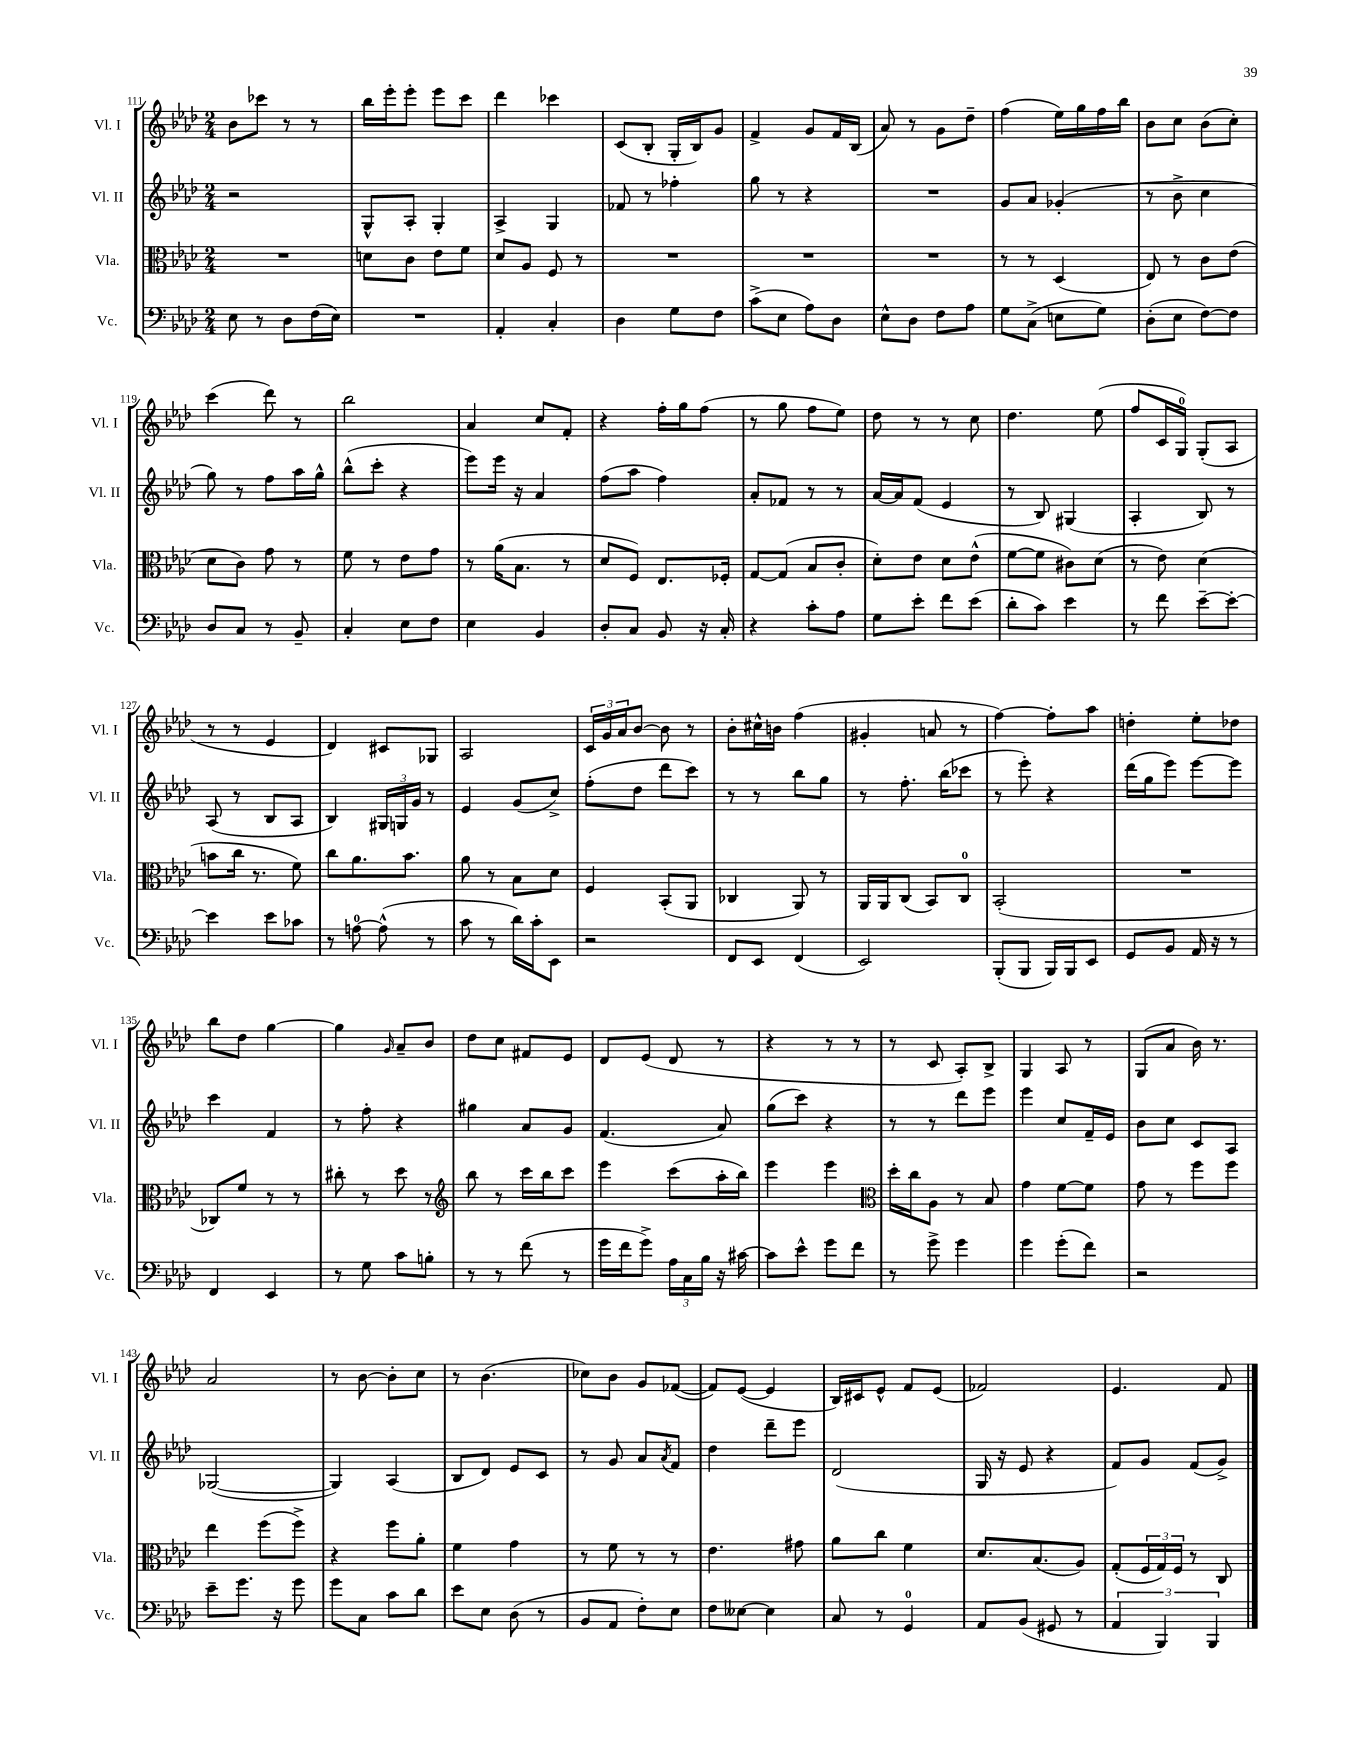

**kern	**kern	**kern	**kern
*part4	*part3	*part2	*part1
*staff4	*staff3	*staff2	*staff1
*I"Vc.	*I"Vla.	*I"Vl. II	*I"Vl. I
*I'Vc.	*I'Vla.	*I'Vl. II	*I'Vl. I
*clefF4	*clefC3	*clefG2	*clefG2
*k[b-e-a-d-]	*k[b-e-a-d-]	*k[b-e-a-d-]	*k[b-e-a-d-]
*M2/4	*M2/4	*M2/4	*M2/4
=111	=111	=111	=111
8E-\	2r	2r	8b-\L
8r	.	.	8ccc-X\J
8D-\L	.	.	8r
(16F\L	.	.	8r
16E-\JJ)	.	.	.
=112	=112	=112	=112
2r	8dn\L	8G^^/L	16bb-\LL
.	.	.	16eee-'\J
.	8c\J	8A-'/J	8eee-'\J
.	8e-\L	4G'/	8eee-\L
.	8f\J	.	8ccc\J
=113	=113	=113	=113
4AA-'/	8d-/L	4A-^/	4ddd-\
.	8A-/J	.	.
4C'/	8F/	4G/	4ccc-X\
.	8r	.	.
=114	=114	=114	=114
4D-\	2r	8f-X/	(8c/L
.	.	8r	8B-'/J
8G\L	.	4ff-X'\	16G'/LL
.	.	.	16B-/J)
8F\J	.	.	8g/J
=115	=115	=115	=115
(8c^\L	2r	8gg\	4f^/
8E-\J	.	8r	.
8A-\L)	.	4r	8g/L
8D-\J	.	.	16f/L
.	.	.	(16B-/JJ
=116	=116	=116	=116
8E-^^\L	2r	2r	8a-/)
8D-\J	.	.	8r
8F\L	.	.	8g\L
8A-\J	.	.	8dd-~\J
=117	=117	=117	=117
8G\L	8r	8g/L	(4ff\
(8C^\J	8r	8a-/J	.
8En\L	(4D-/	(4g-X'/	16ee-\LL)
.	.	.	16gg\
8G\J)	.	.	16ff\
.	.	.	16bb-\JJ
=118	=118	=118	=118
(8D-'\L	8E-/)	8r	8b-\L
8E-\J	8r	8b-^\	8cc\J
[8F\L)	8c\L	4cc\	(8b-\L
8F\J]	(8e-\J	.	8cc'\J)
!!LO:LB:g=z
=119	=119	=119	=119
8D-/L	8d-\L	8gg\)	(4ccc\
8C/J	8c\J)	8r	.
8r	8g\	8ff\L	8ddd-\)
8BB-~/	8r	16aa-\L	8r
.	.	16gg^^\JJ	.
=120	=120	=120	=120
4C'/	8f\	(8bb-^^\L	2bb-\
.	8r	8ccc'\J	.
8E-\L	8e-\L	4r	.
8F\J	8g\J	.	.
=121	=121	=121	=121
4E-\	8r	8eee-\L)	4a-/
.	(16a-\KL	16eee-\Jk	.
.	8.B-\J	16r	.
4BB-/	.	4a-/	8cc/L
.	8r	.	8f'/J
=122	=122	=122	=122
8D-'/L	8d-/L	(8ff\L	4r
8C/J	8F/J)	8aa-\J	.
8BB-/	8.E-/L	4ff\)	16ff'\LL
.	.	.	16gg\J
16r	.	.	(8ff\J
16C'/	16F-X'/Jk	.	.
=123	=123	=123	=123
4r	[8G/L	8a-'/L	8r
.	(8G/J]	8f-X/J	8gg\
8c'\L	8B-/L	8r	8ff\L
8A-\J	8c'/J	8r	8ee-\J)
=124	=124	=124	=124
8G\L	8d-'\L)	[16a-/LL	8dd-\
.	.	16a-/J]	.
8e-'\J	8e-\J	(8f/J	8r
8f\L	8d-\L	4e-/	8r
(8e-\J	(8e-^^\J	.	8cc\
=125	=125	=125	=125
8d-'\L	[8f\L	8r	4.dd-\
8c\J)	8f\J]	8B-/)	.
4e-\	8c#X\L)	(4G#X/	.
.	(8d-\J	.	(8ee-\
=126	=126	=126	=126
8r	8r	4A-'/	8ff/L
8f\	8e-\)	.	16c/L
.	.	.	16G/JJ)
[8e-~\L	(4d-\	8B-/)	(8G'/L
8e-'\J_	.	8r	8A-/J
!!LO:LB:g=z
=127	=127	=127	=127
4e-\]	8bn\L	(8A-/	8r
.	16cc\Jk	8r	8r
.	8.r	.	.
8e-\L	.	8B-/L	4e-/
8c-X\J	8f\)	8A-/J	.
=128	=128	=128	=128
8r	8cc\L	4B-/)	4d-/)
[8An\	8.a-\	.	.
(8A^^\]	.	24G#X/LL	8c#X/L
.	.	24Gn/	.
.	8.b-\J	.	.
.	.	24g/JJ	.
8r	.	8r	8G-X/J
=129	=129	=129	=129
8c\	8a-\	4e-/	2A-/
8r	8r	.	.
16d-\LL)	8B-\L	(8g/L	.
16c'\J	.	.	.
8EE-\J	8d-\J	8cc^/J)	.
=130	=130	=130	=130
2r	4F/	(8ff'\L	24c/LL
.	.	.	24g/
.	.	.	24a-/J
.	.	8dd-\J	[8b-/J
.	(8BB-'/L	8ddd-\L	8b-\]
.	8AA-/J	8ccc\J)	8r
=131	=131	=131	=131
8FF/L	4C-X/	8r	8b-'\L
8EE-/J	.	8r	16cc#X^^\L
.	.	.	16bn\JJ
(4FF/	8AA-/)	8bb-\L	(4ff\
.	8r	8gg\J	.
=132	=132	=132	=132
2EE-/)	16AA-/LL	8r	4g#X'/
.	16AA-/J	.	.
.	(8C/J	8.ff'\	.
.	8BB-/L)	.	8an/
.	.	(16bb-\KL	.
.	8C/J	8ccc-X\J	8r
=133	=133	=133	=133
(8BBB-'/L	(2BB-'/	8r	[4ff\)
8BBB-/J	.	8eee-'\)	.
16BBB-/LL)	.	4r	8ff'\L]
16BBB-/J	.	.	.
8EE-/J	.	.	8aa-\J
=134	=134	=134	=134
8GG/L	2r	(16ddd-\LL	4ddn'\
.	.	16gg\J	.
8BB-/J	.	8eee-\J)	.
16AA-/	.	[8eee-\L	8ee-'\L
16r	.	.	.
8r	.	8eee-\J]	8dd-X\J
!!LO:LB:g=z
=135	=135	=135	=135
4FF/	8C-X/L)	4ccc\	8bb-\L
.	8f/J	.	8dd-\J
4EE-/	8r	4f/	[4gg\
.	8r	.	.
=136	=136	=136	=136
8r	8cc#X'\	8r	4gg\]
8G\	8r	8ff'\	.
.	.	.	16qqg/
8c\L	8dd-\	4r	8a-~/L
8Bn'\J	8r	.	8b-/J
=137	=137	=137	=137
*	*clefG2	*	*
8r	8bb-\	4gg#X\	8dd-\L
8r	8r	.	8cc\J
(8f\	16ccc\LL	8a-/L	8f#X/L
.	16bb-\J	.	.
8r	8ccc\J	8g/J	8e-/J
=138	=138	=138	=138
16g\LL	4eee-\	(4.f/	8d-/L
16f\J	.	.	.
8g^\J)	.	.	(8e-/J
24A-\LL	(8ccc\L	.	8d-/
24C\	.	.	.
24B-\JJ	.	.	.
16r	16aa-'\L	8a-/)	8r
[16c#X\	16bb-\JJ)	.	.
=139	=139	=139	=139
8c#\L]	4eee-\	(8gg\L	4r
8e-^^\J	.	8ccc\J)	.
8g\L	4eee-\	4r	8r
8f\J	.	.	8r
=140	=140	=140	=140
*	*clefC3	*	*
8r	16dd-'\LL	8r	8r
.	16cc\J	.	.
8g^\	8A-\J	8r	8c/
4g\	8r	8ddd-\L	8A-'/L)
.	8B-/	8eee-\J	8B-^/J
=141	=141	=141	=141
4g\	4g\	4eee-\	4G/
(8g'\L	[8f\L	8cc/L	8A-/
8f\J)	8f\J]	16f~/L	8r
.	.	16e-/JJ	.
=142	=142	=142	=142
2r	8g\	8b-\L	(8G/L
.	8r	8cc\J	8a-/J
.	8ff\L	8c/L	16b-\)
.	.	.	8.r
.	8ff\J	8A-/J	.
!!LO:LB:g=z
=143	=143	=143	=143
8e-~\L	4ee-\	([2G-X/	2a-/
8.g\J	.	.	.
.	(8ff\L	.	.
16r	.	.	.
8g\	8ff^\J)	.	.
=144	=144	=144	=144
8g\L	4r	4G-/])	8r
8C\J	.	.	[8b-\
8c\L	8ff\L	(4A-/	8b-'\L]
8d-\J	8a-'\J	.	8cc\J
=145	=145	=145	=145
8e-\L	4f\	8B-/L	8r
8E-\J	.	8d-/J)	(4.b-\
(8D-\	4g\	8e-/L	.
8r	.	8c/J	.
=146	=146	=146	=146
8BB-/L	8r	8r	8cc-X\L)
8AA-/J	8f\	8g/	8b-\J
8F'\L)	8r	8a-/L	8g/L
.	.	8qa-/	.
8E-\J	8r	8f/J	([8f-X/J
=147	=147	=147	=147
8F\L	4.e-\	4dd-\	8f-/L])
[8E--X\J	.	.	([8e-/J
4E--\]	.	8ddd-~\L	4e-/]
.	8g#X\	8eee-\J	.
=148	=148	=148	=148
8C/	8a-\L	(2d-/	16B-/LL)
.	.	.	16c#X/J
8r	8cc\J	.	8e-^^/J
4GG/	4f\	.	8f/L
.	.	.	(8e-/J
=149	=149	=149	=149
8AA-/L	8.d-/L	16G/	2f-X/)
.	.	16r	.
(8BB-/J	.	8e-/	.
.	(8.B-/	.	.
8GG#X/	.	4r	.
8r	8A-/J)	.	.
=150	=150	=150	=150
6AA-/	(8G'/L	8f/L)	4.e-/
.	24F/L	8g/J	.
6BBB-/)	24G/)	.	.
.	24F/JJ	.	.
.	8r	(8f/L	.
6BBB-/	.	.	.
.	8C/	8g^/J)	8f/
==	==	==	==
*-	*-	*-	*-
